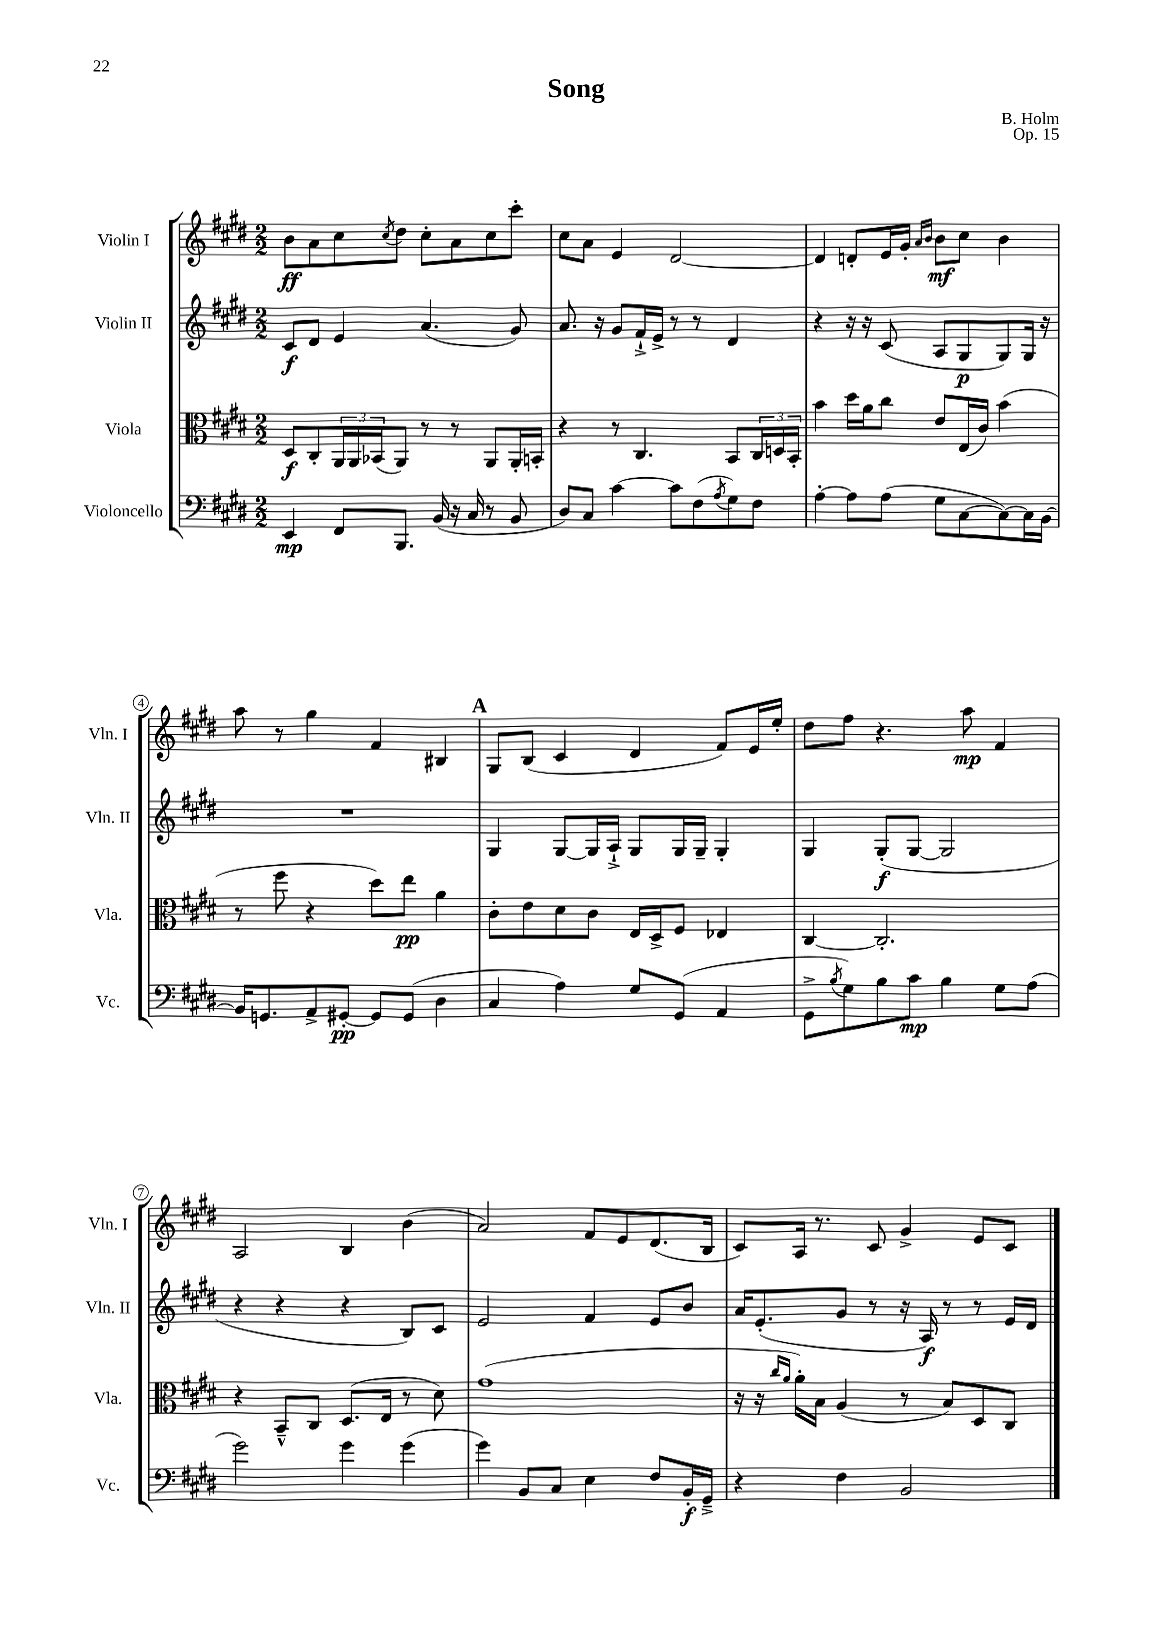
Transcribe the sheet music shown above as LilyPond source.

\header { title = "Song" composer = "B. Holm" opus = "Op. 15" }
<<
\new StaffGroup <<
\new Staff = "s0" \with { instrumentName = "Violin I" shortInstrumentName = "Vln. I" } {
    \clef treble \key e \major \numericTimeSignature \time 2/2
    b'8\ff a'8 cis''8 \acciaccatura { cis''8 } dis''8 cis''8-. a'8 cis''8 cis'''8-. |
    cis''8 a'8 e'4 dis'2~ |
    dis'4 d'8-. e'16 gis'16-. \grace { a'16 b'16 } b'8\mf cis''8 b'4 |
    a''8 r8 gis''4 fis'4 bis4 |
    \mark \markup { \bold "A" } gis8 b8( cis'4 dis'4 fis'8) e'16 e''16-. |
    dis''8 fis''8 r4. a''8\mp fis'4 |
    a2 b4 b'4( |
    a'2) fis'8 e'8 dis'8.( b16 |
    cis'8) a16 r8. cis'8 gis'4-> e'8 cis'8 \bar "|." |
}
\new Staff = "s1" \with { instrumentName = "Violin II" shortInstrumentName = "Vln. II" } {
    \clef treble \key e \major \numericTimeSignature \time 2/2
    cis'8\f dis'8 e'4 a'4.( gis'8) |
    a'8. r16 gis'8 fis'16-!-> e'16-> r8 r8 dis'4 |
    r4 r16 r16 cis'8( a8 gis8\p gis8) gis16 r16 |
    R1 |
    \mark \markup { \bold "A" } gis4 gis8~ gis16 a16-!-> gis8 gis16 gis16-- gis4-. |
    gis4 gis8-.\f( gis8~ gis2 |
    r4 r4 r4 b8) cis'8 |
    e'2 fis'4 e'8 b'8 |
    a'16 e'8.-.( gis'8 r8 r16 a16\f) r8 r8 e'16 dis'16 \bar "|." |
}
\new Staff = "s2" \with { instrumentName = "Viola" shortInstrumentName = "Vla." } {
    \clef alto \key e \major \numericTimeSignature \time 2/2
    dis8\f cis8-. \tuplet 3/2 { a,16 a,16 bes,16( } a,8) r8 r8 a,8 a,16-. b,16-. |
    r4 r8 cis4. b,8 \tuplet 3/2 { cis16 d16 b,16-. } |
    b'4 dis''16 a'16 cis''8 e'8 e16( cis'16) b'4( |
    r8 fis''8 r4 dis''8) e''8\pp a'4 |
    \mark \markup { \bold "A" } cis'8-. e'8 dis'8 cis'8 e16 dis16-> fis8 ees4 |
    cis4~ cis2.-. |
    r4 b,8---^ cis8 dis8.( e16 r8 dis'8) |
    gis'1( |
    r16 r16 \grace { cis''16 a'16 } a'16-.) b16 a4( r8 b8) dis8 cis8 \bar "|." |
}
\new Staff = "s3" \with { instrumentName = "Violoncello" shortInstrumentName = "Vc." } {
    \clef bass \key e \major \numericTimeSignature \time 2/2
    e,4\mp fis,8 b,,8. b,16( r16 cis16 r8 b,8 |
    dis8) cis8 cis'4~ cis'8 fis8( \acciaccatura { a8 } gis8) fis8 |
    a4~-. a8 a8( gis8 cis8~ cis8~) cis16 b,16~ |
    b,16 g,8. a,8-> gis,8~-.\pp gis,8 gis,8( dis4 |
    \mark \markup { \bold "A" } cis4 a4) gis8 gis,8( a,4 |
    gis,8-> \acciaccatura { b8 } gis8) b8 cis'8\mp b4 gis8 a8( |
    gis'2) gis'4 gis'4( |
    gis'4) b,8 cis8 e4 fis8 b,16-.\f gis,16---> |
    r4 fis4 b,2 \bar "|." |
}
>>
>>
\layout { \context { \Score \override BarNumber.stencil = #(make-stencil-circler 0.1 0.3 ly:text-interface::print) } }
